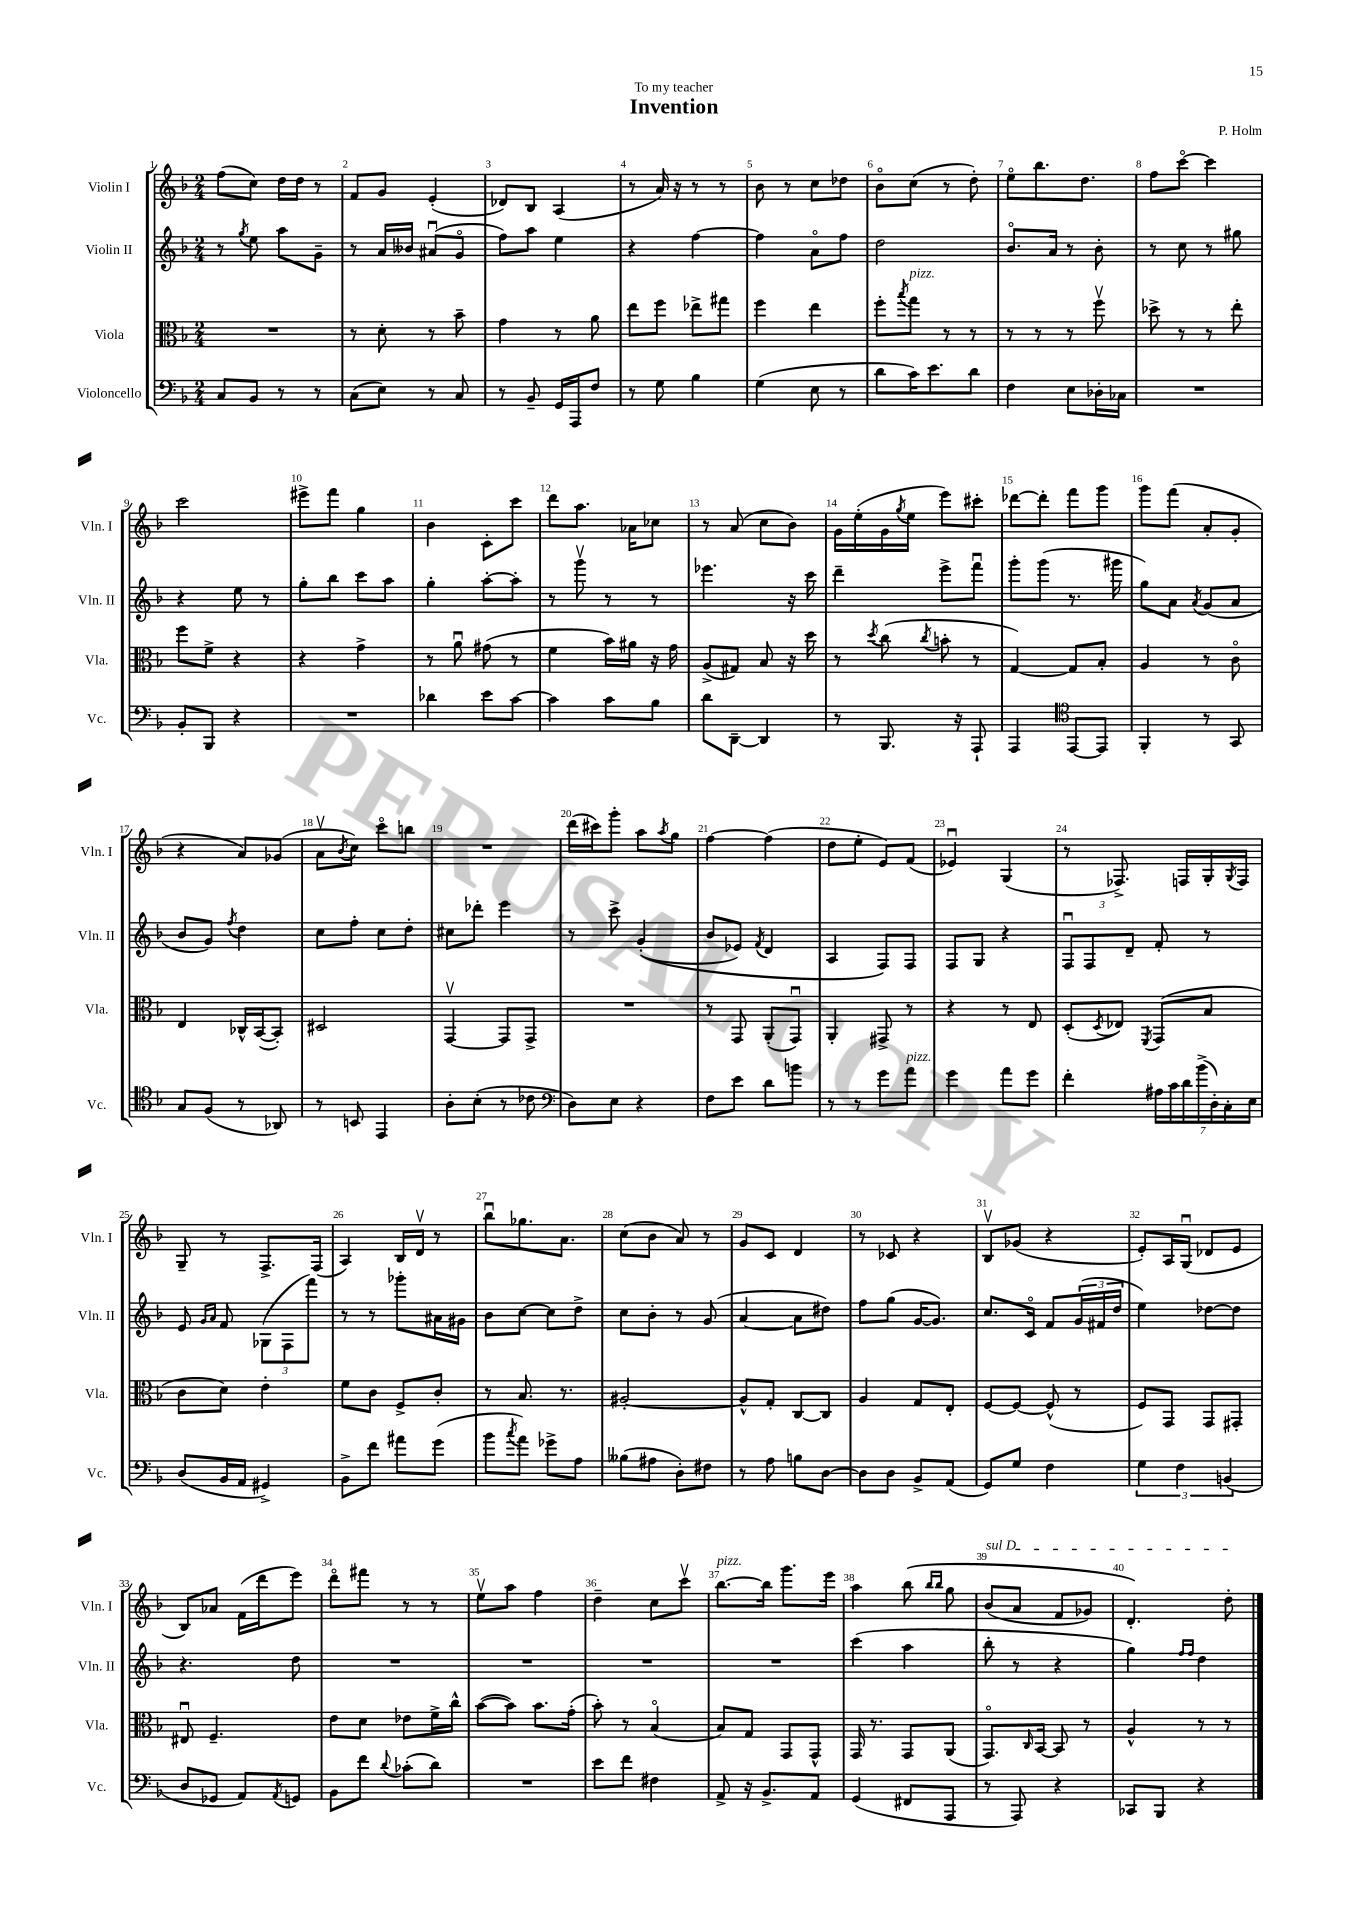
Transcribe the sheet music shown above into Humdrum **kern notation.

**kern	**kern	**kern	**kern
*part4	*part3	*part2	*part1
*staff4	*staff3	*staff2	*staff1
*I"Violoncello	*I"Viola	*I"Violin II	*I"Violin I
*I'Vc.	*I'Vla.	*I'Vln. II	*I'Vln. I
*clefF4	*clefC3	*clefG2	*clefG2
*k[b-]	*k[b-]	*k[b-]	*k[b-]
*M2/4	*M2/4	*M2/4	*M2/4
=1	=1	=1	=1
8C/L	2r	8r	(8ff\L
.	.	8qgg/	.
8BB-/J	.	8ee\	8cc\J)
8r	.	8aa\L	16dd\LL
.	.	.	16dd\JJ
8r	.	8g~\J	8r
=2	=2	=2	=2
(8C\L	8r	8r	8f/L
8E\J)	8d'\	16a/LL	8g/J
.	.	16b--X/JJ	.
8r	8r	(8a#Xu/L	(4e'/
8C/	8b-~\	8g/J	.
=3	=3	=3	=3
8r	4g\	8ff\L)	8d-X/L)
8BB-~/	.	8aa\J	8B-/J
16GG/LL	8r	4ee\	(4A/
16AAA/J	.	.	.
8F/J	8a\	.	.
=4	=4	=4	=4
8r	8ee\L	4r	8r
8G\	8ff\J	.	16a/)
.	.	.	16r
4B-\	8ee-X^\L	[4ff\	8r
.	8gg#X\J	.	8r
=5	=5	=5	=5
(4G\	4ff\	4ff\]	8b-\
.	.	.	8r
8E\	4ee\	8a\L	8cc\L
8r	.	8ff\J	8dd-X\J
=6	=6	=6	=6
8d\L	8ff'\L	2dd\	8b-\L
.	8qbb-/	.	.
!	!LO:TX:a:i:t=pizz.	!	!
16c\K)	8gg\J	.	(8cc\J
8.e\	.	.	.
.	8r	.	8r
8d\J	8r	.	8dd'\)
=7	=7	=7	=7
4F\	8r	8.b-/L	8ee\L
.	8r	.	8.bb-\
.	.	16a/Jk	.
8E\L	8r	8r	.
.	.	.	8.dd\J
16D-X'\L	8ffv\	8b-'\	.
16C-X\JJ	.	.	.
=8	=8	=8	=8
2r	8dd-X^\	8r	8ff\L
.	8r	8cc\	[8ccc\J
.	8r	8r	4ccc\]
.	8ee'\	8gg#X\	.
!!LO:LB:g=z
=9	=9	=9	=9
8BB-'/L	8ff\L	4r	2ccc\
8BBB-/J	8f^\J	.	.
4r	4r	8ee\	.
.	.	8r	.
=10	=10	=10	=10
2r	4r	8gg'\L	8eee#X^\L
.	.	8bb-\J	8fff\J
.	4g^\	8ccc\L	4gg\
.	.	8aa\J	.
=11	=11	=11	=11
4d-X\	8r	4gg'\	4b-\
.	8au\	.	.
8e\L	(8g#X\	[8aa'\L	8c'\L
[8c\J	8r	8aa'\J]	8ccc\J
=12	=12	=12	=12
4c\]	4f\	8r	8ddd\L
.	.	8gggv\	8.aa\J
8c\L	16b-\LL)	8r	.
.	16a#X\JJ	.	16a-X\KL
8B-\J	16r	8r	8cc-X\J
.	16g\	.	.
=13	=13	=13	=13
8d\L	(8A^/L	4.eee-X\	8r
[8DD~\J	8G#X/J)	.	(8a/
4DD/]	8B-/	.	8cc\L
.	16r	16r	8b-\J)
.	16dd\	16ccc\	.
=14	=14	=14	=14
8r	8r	4ddd~\	16g\LL
.	.	.	(16ee'\
.	8qdd/	.	.
8.BBB-/	(8cc\	.	16g\
.	.	.	8qgg/
.	.	.	16ee\JJ
.	8qcc/	.	.
.	8bn'\	8eee^\L	8eee\L)
16r	.	.	.
8AAA`/	8r	8fffu\J	8ccc#X'\J
=15	=15	=15	=15
4AAA/	[4G/)	8ggg'\L	[8ddd-X\L
.	.	(8ggg\J	8ddd-'\J]
*clefC4	*	*	*
[8EE/L	8G/L]	8.r	8fff\L
8EE/J]	8B-'/J	.	8ggg\J
.	.	16ggg#X\	.
=16	=16	=16	=16
4FF'/	4A/	8gg\L)	8ggg\L
.	.	8a\J	(8fff\J
.	.	8qa/	.
8r	8r	(8g/L	8a'/L
8GG/	8c\	8a/J	8g'/J
!!LO:LB:g=z
=17	=17	=17	=17
8G/L	4E/	8b-/L	4r
(8F/J	.	8g/J)	.
.	.	8qff/	.
8r	16C-X^^/LL	4dd\	8a/L)
.	([16BB-/J	.	.
8AA-X/)	8BB-'/J])	.	(8g-X/J
=18	=18	=18	=18
8r	2D#X/	8cc\L	8av\L
.	.	.	8qb-/
8BBn/	.	8ff'\J	8cc\J)
4EE/	.	8cc\L	8ccc\L
.	.	8dd'\J	8bbn\J
=19	=19	=19	=19
8A'\L	[4GGv/	8cc#X\L	2r
(8B-'\J	.	8ddd-X'\J	.
8r	8GG/L]	4eee\	.
8c-X\	8GG^/J	.	.
=20	=20	=20	=20
*clefF4	*	*	*
8D\L)	2r	8r	(16ddd\LL
.	.	.	16ccc#X\J)
8E\J	.	8ccc^\	8ggg'\J
4r	.	((4g'/	8aa\L
.	.	.	8qaa/
.	.	.	8gg\J
=21	=21	=21	=21
8F\L	8r	8b-/L	[4ff\
8e\J	8GG/	8e-X/J)	.
.	.	8qf/	.
8d\L	(8AA'/L	4d/	(4ff\]
8bn\J	8GGu/J)	.	.
=22	=22	=22	=22
8r	4AA'/	4A/	8dd\L
8r	.	.	8ee'\J
8g\L	8GG#X^/	8F/L)	8e/L)
!LO:TX:a:i:t=pizz.	!	!	!
8a\J	8r	8F/J	(8f/J
=23	=23	=23	=23
4g\	4r	8F/L	4e-Xu/)
.	.	8G/J	.
8a\L	8r	4r	(4G/
8g\J	8E/	.	.
=24	=24	=24	=24
4f'\	(8D'/L	12Fu/L	8r
.	.	12F/	.
.	8qD/	.	.
.	8E-X/J)	.	8.F-X^/)
.	.	12d~/J	.
.	8qFF/	.	.
28A#X\LL	(8GG/L	8f'/	.
28c\	.	.	.
.	.	.	16Fn/LL
28d\	.	.	.
(28b-^\	.	.	.
.	8B-/J	8r	16G'/
28D'\)	.	.	.
28C'\	.	.	.
.	.	.	8qG/
.	.	.	16F/JJ
28E\JJ	.	.	.
!!LO:LB:g=z
=25	=25	=25	=25
(8D/L	8c\L	8e/	8G~/
.	.	16qqg/LL	.
.	.	16qqa/JJ	.
16BB-/L	8d\J)	8f/	8r
16AA/JJ	.	.	.
4GG#X^/)	4e'\	(12G-X\L	8.F^/L
.	.	12F\	.
.	.	12fff\J)	.
.	.	.	(16F/Jk
=26	=26	=26	=26
8BB-^\L	8f\L	8r	4A/)
8f\J	8c\J	8r	.
8a#X\L	8F^/L	8ggg-X'\L	16B-/LL
.	.	.	16dv/JJ
(8g\J	8c'/J	16a#X\L	8r
.	.	16g#X\JJ	.
=27	=27	=27	=27
8b-\L	8r	8b-\L	8bb-u\L
8qcc/	.	.	.
8a\J)	8.B-/	[8cc\J	8.gg-X\
8g-X^\L	.	8cc\L]	.
.	8.r	.	8.a\J
8A\J	.	8dd^\J	.
=28	=28	=28	=28
(8B--X\L	[2A#X'/	8cc\L	(8cc\L
8A#X\J	.	8b-'\J	8b-\J
8D'\L)	.	8r	8a/)
8F#X\J	.	(8g/	8r
=29	=29	=29	=29
8r	8A#^^/L]	[4a/	8g/L
8A\	8G'/J	.	8c/J
8Bn\L	[8C/L	8a\L]	4d/
[8D\J	8C/J]	8dd#X\J)	.
=30	=30	=30	=30
8D\L]	4A/	8ff\L	8r
8D\J	.	(8gg\J	8c-X/
8BB-^/L	8G/L	[16g/KL	4r
.	.	8.g/J])	.
(8AA/J	8E'/J	.	.
=31	=31	=31	=31
8GG/L)	[8F/L	8.cc/L	8B-v/L
8G/J	8F/J_	.	(8g-X/J
.	.	16c/Jk	.
4F\	(8F^^/]	8f/L	4r
.	8r	(24g/L	.
.	.	24f#X/	.
.	.	24dd/JJ	.
=32	=32	=32	=32
6G\	8F/L)	4ee\)	8e'/L)
.	8GG/J	.	16A/L
6F\	.	.	.
.	.	.	(16Gu/JJ
.	8GG/L	[8dd-X\L	8d-X/L
(6BBn/	.	.	.
.	8GG#X'/J	8dd-\J]	8e/J
!!LO:LB:g=z
=33	=33	=33	=33
8D/L	8E#Xu/	4.r	8B-/L)
8GG-X/J	4.F~/	.	8a-X/J
8AA/L)	.	.	(16f\LL
.	.	.	16ddd\J
8qAA/	.	.	.
8GGn/J	.	8dd\	8eee\J)
=34	=34	=34	=34
8BB-\L	8e\L	2r	8ddd\L
8f\J	8d\J	.	8fff#X\J
8qqd/	.	.	.
(8c-X'\L	8e-X\L	.	8r
8d\J)	16f^\L	.	8r
.	16cc^^\JJ	.	.
=35	=35	=35	=35
2r	([8b-\L	2r	8eev\L
.	8b-\J])	.	8aa\J
.	8.b-\L	.	4ff\
.	(16g'\Jk	.	.
=36	=36	=36	=36
8e\L	8b-'\)	2r	4dd~\
8f\J	8r	.	.
4F#X\	(4B-/	.	8cc\L
.	.	.	8cccv\J
=37	=37	=37	=37
!	!	!	!LO:TX:a:i:t=pizz.
8AA^/	8B-/L)	2r	[8.bb-\L
16r	8G/J	.	.
8.BB-^/L	.	.	16bb-\Jk]
.	8GG/L	.	8.ggg\L
8AA/J	8GG^^/J	.	.
.	.	.	16eee\Jk
=38	=38	=38	=38
(4GG/	16GG/	(4ccc\	4aa\
.	8.r	.	.
8FF#X/L	8GG/L	4aa\	(8bb-\
.	.	.	16qqbb-/LL
.	.	.	16qqbb-/JJ
8AAA/J	(8AA/J	.	8gg\
=39	=39	=39	=39
!	!	!	!LO:TX:a:i:t=sul D
8r	8.GG/L)	8bb-'\	(8b-/L
8AAA/)	.	8r	8a/J
.	16qqC/	.	.
.	[16BB-/Jk	.	.
4r	8BB-/]	4r	8f/L
.	8r	.	8g-X/J)
=40	=40	=40	=40
8CC-X/L	4A^^/	4gg\)	4.d'/)
8BBB-/J	.	.	.
.	.	16qqff/LL	.
.	.	16qqff/JJ	.
4r	8r	4dd\	.
.	8r	.	8dd'\
==	==	==	==
*-	*-	*-	*-
